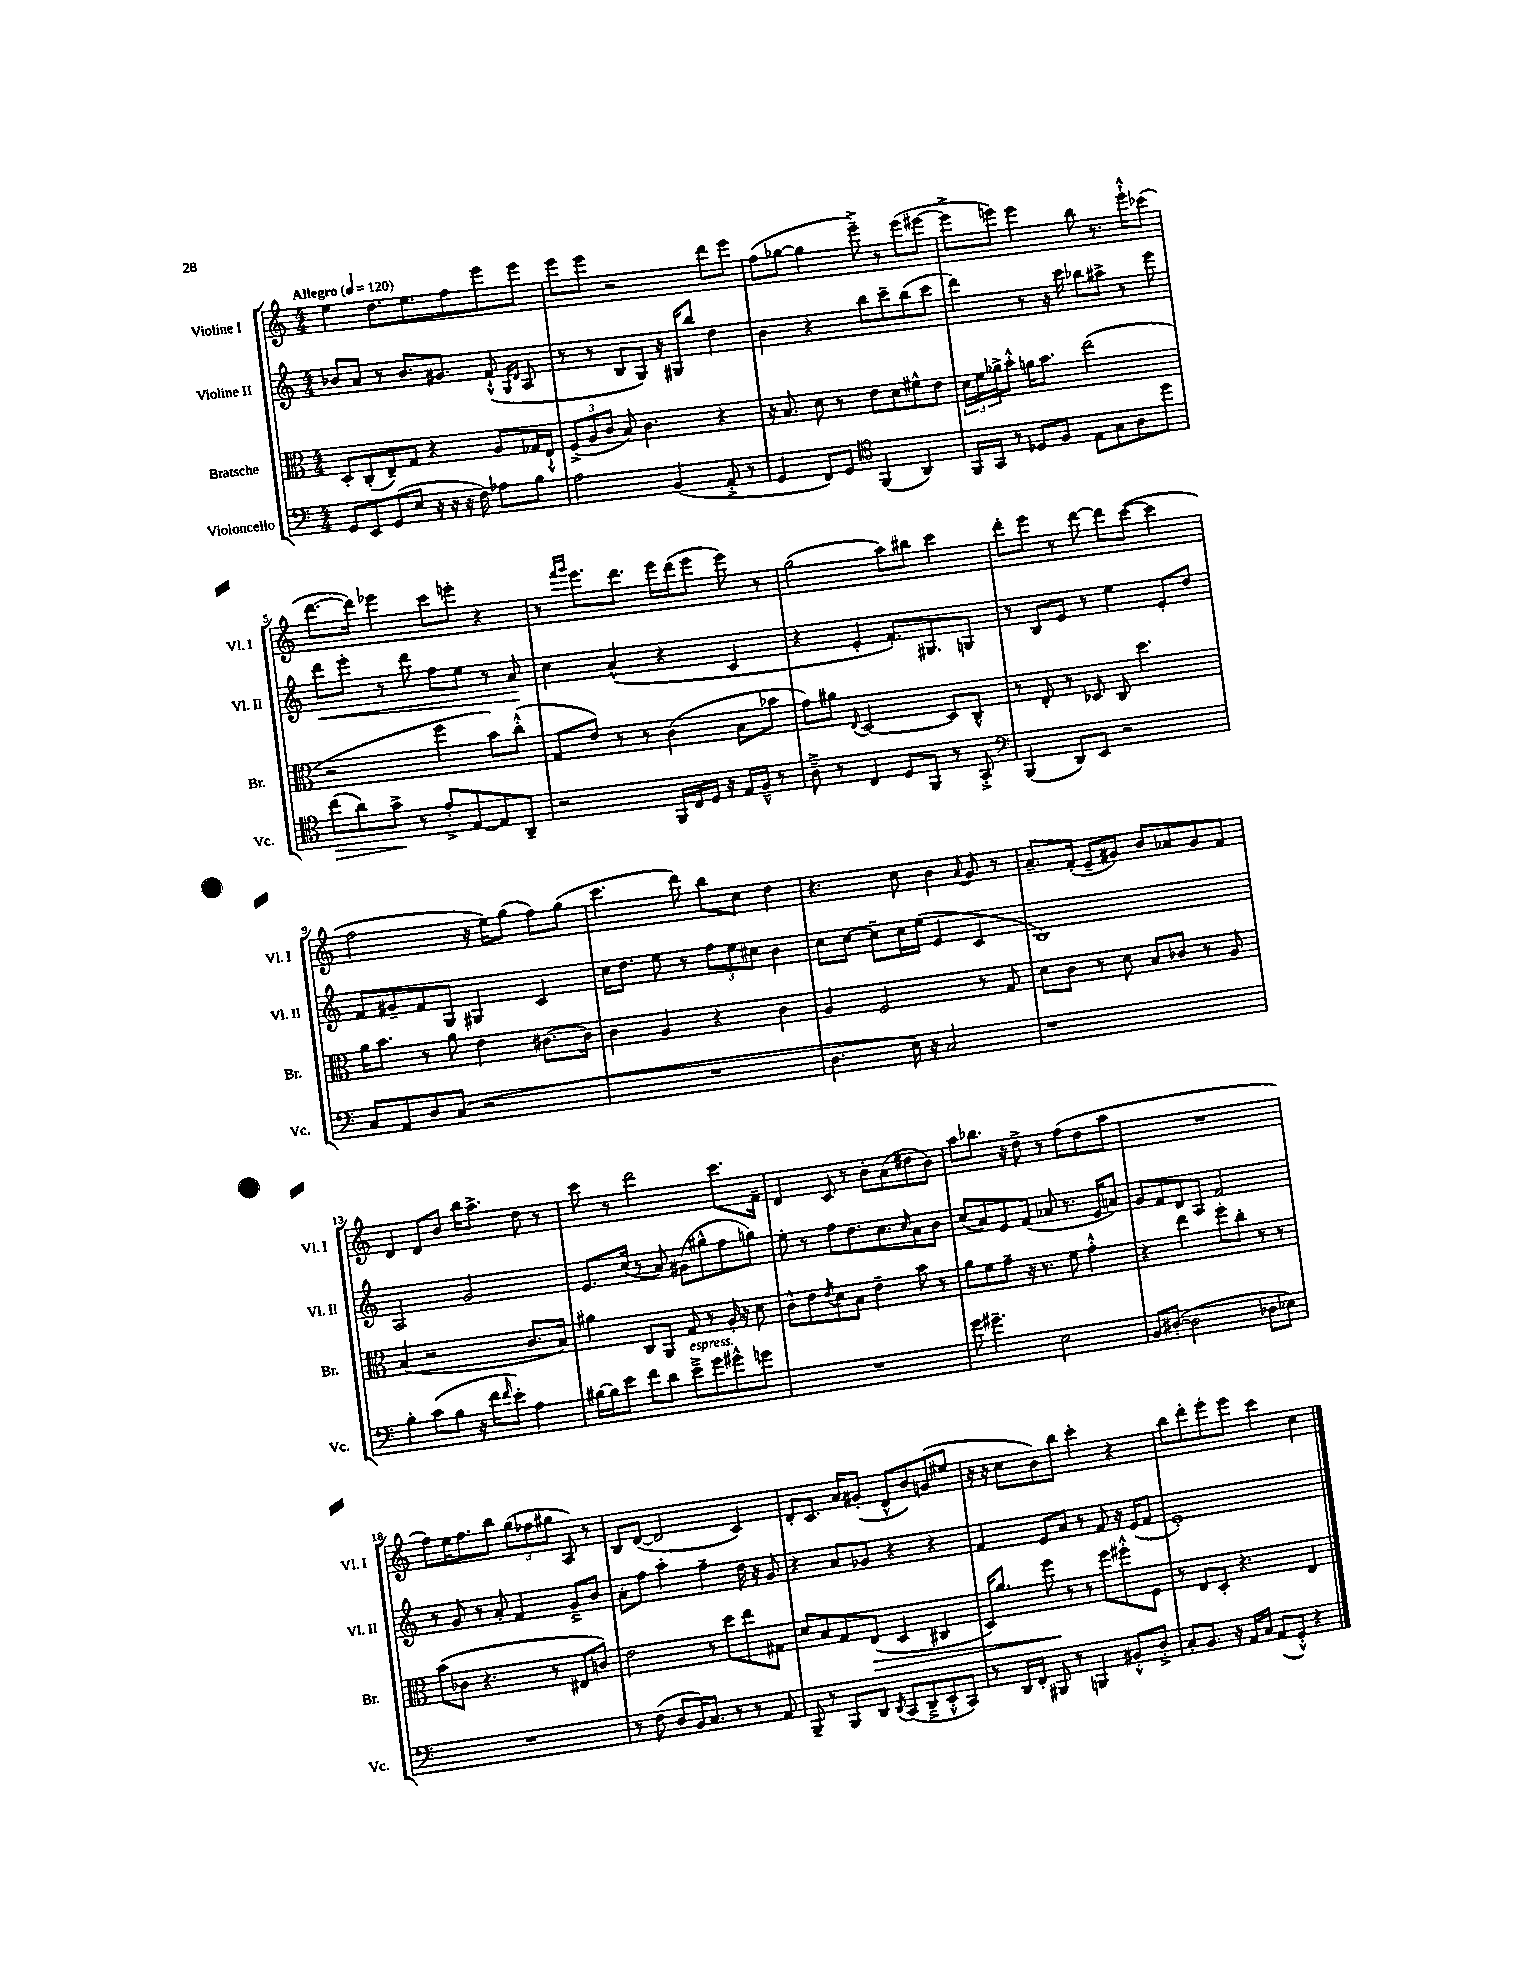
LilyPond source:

<<
\new StaffGroup <<
\new Staff = "s0" \with { instrumentName = "Violine I" shortInstrumentName = "Vl. I" } {
    \clef treble \key c \major \numericTimeSignature \time 4/4 \tempo "Allegro" 4 = 120
    e''4 d''8. e''8. f''8 e'''8 e'''8 |
    e'''8 e'''8 r2 d'''8 e'''8 |
    f''8( ges''8~ ges''4 e'''8--->) r8 e'''8( eis'''8~ |
    eis'''8-> e'''8) e'''4 b''8 r8. e'''16-!-^ ces'''8( |
    d'''8.~ d'''16) ees'''4 c'''8 e'''8-. r4 |
    r8 \grace { f'''16 g'''16 } e'''8. d'''8. e'''16 d'''16( e'''8 e'''8) r8 |
    g''2( a''8) bis''8 c'''4 |
    d'''8-. e'''8 r8 d'''8~ d'''8 c'''8~( c'''4 |
    f''2 r16 e''16) g''8( f''8) g''8( |
    c'''4. d'''8) b''8 c''8 d''4 |
    r4. c''8 b'4 \appoggiatura { a'8 } g'8 r8 |
    a'8.-- f'16-.( e'8-- gis'8) b'8 aes'8 gis'8 f'8 |
    d'4 d'8 b'8 b''16 a''8.-> d''8 r8 |
    c'''8 r8 d'''2 c'''8. f'16-- |
    d'4 c'8 r8 b'8-. a'8( dis''8 b'8) |
    a''8 bes''8. r16 d''8-> r8 f''8( d''8 a''8 |
    R1 |
    f''8) e''16 f''8. b''8 \tuplet 3/2 { g''8( fes''8 gis''8 } a8) r8 |
    b8 d'8~( d'2 c'4) |
    d'8-. c'8. a'16 gis'8-.( d'8-^ b'8) g'8( eis''8 |
    r16 r16 c''8 b'8) b''8 c'''4-. r4 |
    b''8 d'''8-. e'''8-. e'''8 c'''4 c''4 \bar "|." |
}
\new Staff = "s1" \with { instrumentName = "Violine II" shortInstrumentName = "Vl. II" } {
    \clef treble \key c \major \numericTimeSignature \time 4/4
    bes'8 a'8 r8 bes'8. gis'8. f'8-!-^( \grace { g16 d'16 } a8 |
    r8 r8 b8 g8) r16 gis16 b''8 d''4 |
    b'4 r4 b''8 c'''8-- b''8( c'''8 |
    d'''4) r8 r16 c'''16 bes''8 ais''8-> r8 e'''8 |
    d'''8\< e'''8-. r8 d'''8 f''8 e''8 r8 a'8\! |
    c''4 a'4-^( r4 c'4 |
    r4 e'4-. f'8.-.) gis8. g8 |
    r8 b8 e'8 r8 e''4 e'8-. d''8 |
    f'8 gis'8-- f'8 g8 gis4 c'4 |
    c''16 d''8. e''8 r8 \tuplet 3/2 { f''8 e''8 cis''8 } b'4 |
    c''8 c''8~ c''8-- c''16 e''16( e'4 c'4 |
    b1) |
    a2 g'2 |
    e'8. c''16( r8 a'8) gis'8( gis''8-^ f''8 g''8) |
    e''8-. r8 f''8 d''8. c''8. \grace { c''16 } a'8 b'8 |
    c''8( a'8) e'8 f'8( aes'8 r8. e'16 a'8) |
    g'8 f'8 d'8 a8 f'2 |
    r8 g'8 r8 a'8-. f'4 g'8---> b'8 |
    a'8-. f''8 a''4-. f''4-- d''16 r16 g'8 |
    r4 a'8 ges'8 r4 r4 |
    f'4 e'8 a'8 r8 f'8 r16 e'16( f'8 |
    e'1-.) \bar "|." |
}
\new Staff = "s2" \with { instrumentName = "Bratsche" shortInstrumentName = "Br." } {
    \clef alto \key c \major \numericTimeSignature \time 4/4
    d8-. c8-.( e8--) g8 r4 a8 ges16 e16-!-^ |
    \tuplet 3/2 { f8->( a8 c'8 } b8) c'4. r4 |
    r16 b8. d'8 r8 e'8 d'8 fis'8-^ e'8 |
    \tuplet 3/2 { d'16 f'16 aes'16-> } b'8-.-^ a'16 b'8. e''2( |
    r2 f''4 b'8) c''8-.-^( |
    g8 e'8) r8 r8 c'4( b8 bes'8 |
    g'8) ais'8 \appoggiatura { e8 } d2~ d8 c8-^ |
    r8 e8-. r8 des8 c8 d''4. |
    a'16 b'8. r8 a'8 e'4 cis'8.~ cis'16 |
    c'4 a4 r4 c'4 |
    a4 f2 r8 g8 |
    d'8 c'8 r8 d'8 b8 ces'8 r8 a8 |
    b4( r2 c'8. b16) |
    ais'4 c8 a,8 g8 r8 a16-. r16 d'8 |
    c'8-^ e'8 \acciaccatura { e'8 } d'8 b8 e'4-- b'8 r8 |
    a'8 f'8 g'8-- r16 r8. f'8 g'4-.-^ |
    r4 e''4 f''8-. c''8-. r8 r8 |
    b'8( ces'8 r4. r8 eis8 c'8) |
    e'2 r8 d''8 e''8 gis8 |
    d'8 b8 g8 e8\>( d4 cis4 |
    d16) a'8. f''8\! r8 r8 f''8 fis''8-.-^ f8 |
    r8 e8 d8-. r4. e4 \bar "|." |
}
\new Staff = "s3" \with { instrumentName = "Violoncello" shortInstrumentName = "Vc." } {
    \clef bass \key c \major \numericTimeSignature \time 4/4
    g,8 e,8 g,8( e8 r16 r16 r16 f16) aes8 b8 |
    a2 b,4( a,8-.-> r8 |
    g,4 f,8) g,8 \clef tenor f,4( a,4) |
    f,16 g,16 r8 des8 f8 e8 g8 a8 d''8 |
    c''8\>( a'8) g'8->\! r8 e'8-.-> e8~ e8 a,8-- |
    r2 f,16 c16 d16 r16 e16 f16---^ r8 |
    a8---> r8 c4 d8 f,8 r8 g,8-.-> |
    \clef bass b,,4( d,8) e,8 r2 |
    c8 a,8 d8 c8( r2 |
    R1 |
    d4. e16) r16 c2 |
    r1 |
    b4-. c'8( b8 r16 f'16 \grace { f'16 } e'8-.) a4 |
    bis16~ bis16 e'8 f'8 d'8 e'8--->^\markup { \italic "espress." } g'8 gis'8-^ g'8 |
    R1 |
    g'8 gis'4.-- e2 |
    b,8 dis8~-.( dis2 des8 ees8) |
    R1 |
    r8 f8( d8 b,16) c8. r8 r8 a,8 |
    b,,8-- r8 b,,8 d,8 \acciaccatura { d,8 } c,8( d,8---> e,8-.-^ c,8) |
    r8 d,16 f,16-. bis,,8 r8 b,,4 bis,8-.-^ d8-.-> |
    c8-. b,8. r16 a,16 c16 a,8( g,8-.-^) r4 \bar "|." |
}
>>
>>
